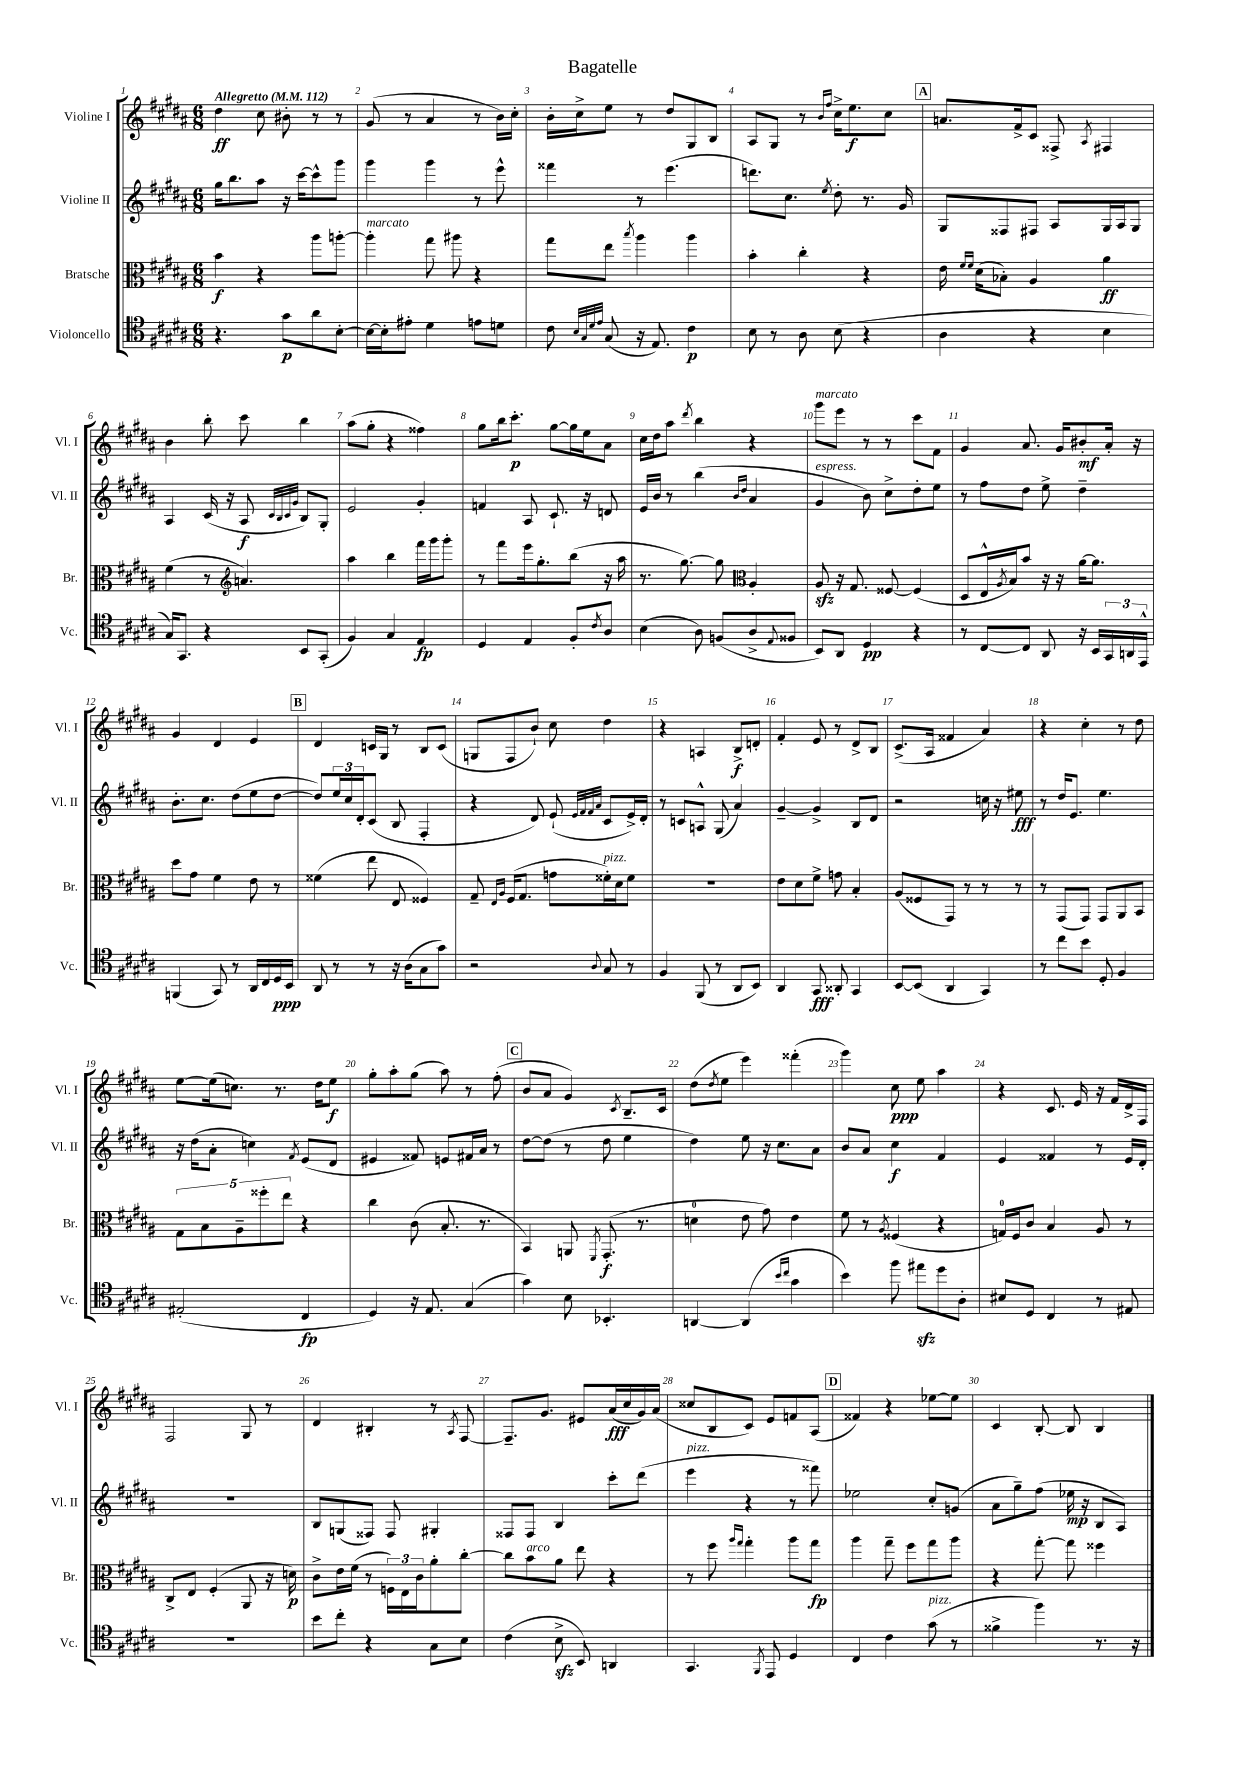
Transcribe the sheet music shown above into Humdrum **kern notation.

**kern	**kern	**kern	**kern
*staff4	*staff3	*staff2	*staff1
*clefC4	*clefC3	*clefG2	*clefG2
*k[f#c#g#d#a#]	*k[f#c#g#d#a#]	*k[f#c#g#d#a#]	*k[f#c#g#d#a#]
*M6/8	*M6/8	*M6/8	*M6/8
*MM112	*MM112	*MM112	*MM112
4.r	4b	16gg#	4dd#
.	.	8.bb	.
.	4r	8aa#	8cc#
8g#	.	16r	8b#'
.	.	[16ccc#	.
8a#	8aa#	8ccc#^^]	8r
[8B'	[8aa'	8ggg#	8r
=	=	=	=
16B_	4aa']	4ggg#	(8g#
16B']	.	.	.
8e#'	.	.	8r
4d#	8gg#	4ggg#	4a#
.	8aa#	.	.
8e	4r	8r	8r
8d	.	8eee^^	16b)
.	.	.	16cc#'
=	=	=	=
8c#	8gg#	4fff##	16b'
.	.	.	16cc#^
32qqB	.	.	.
32qqG#	.	.	.
32qqd#	.	.	.
32qqe	.	.	.
(8G#	8ee	.	8ee
.	8qbb	.	.
16r	4aa#	8r	8r
8.E)	.	.	.
.	.	(4.eee	8dd#
4c#	4aa#	.	8G#
.	.	.	8B
=	=	=	=
8B	4b'	8.ddd)	8A#
8r	.	.	8G#
.	.	8.cc#	.
8A#	4cc#'	.	8r
.	.	.	16qqb
.	.	8qee	16qqff#
(8B	.	8dd#'	16cc#^
.	.	.	8.ee
4r	4r	8.r	.
.	.	.	8cc#
.	.	16g#	.
=	=	=	=
4A#	16e	8G#	8.a
.	16qqf#	.	.
.	16qqf#	.	.
.	(16d#	.	.
.	8B-')	8F##	.
.	.	.	16f#^
4r	4A#	8F#	8c#
.	.	8A#	8F##^
.	.	.	8qA#
4B	4a#	16G#	4F#
.	.	16A#	.
.	.	8G#	.
=	=	=	=
16G#)	(4f#	4A#	4b
8.GG#	.	.	.
4r	8r	(16c#	8bb'
.	.	16r	.
*	*clefG2	*	*
.	4.a)	8A#	8ccc#
.	.	32qqc#	.
.	.	32qqB	.
.	.	32qqc#	.
.	.	32qqg#	.
8BB	.	8B)	4bb
(8GG#'	.	8G#'	.
=	=	=	=
4F#)	4aa#	2e	(8aa#
.	.	.	8gg#'
4G#	4bb	.	4r
4E	16fff#	4g#'	4ff##)
.	16ggg#	.	.
.	8ggg#'	.	.
=	=	=	=
4D#	8r	4f	8gg#
.	8fff#	.	16bb
.	.	.	8.ccc#'
4E	16eee	8A#	.
.	8.gg#'	.	.
.	.	8.c#`	[8gg#
8F#'	(8bb	.	16gg#]
.	.	16r	16ee
8qc#	.	.	.
8A#	16r	8d	8a#
.	16aa#	.	.
=	=	=	=
(4B	8.r	16e	16cc#
.	.	16b	16dd#
.	.	8r	8aa#
.	[8.gg#)	.	.
.	.	.	8qddd#
8A#)	.	(4bb	4bb
(8F	8gg#]	.	.
*	*clefC3	*	*
.	.	16qqb	.
.	.	16qqdd#	.
8A#^	4A#'	4a#	4r
8qqE	.	.	.
8F##	.	.	.
=	=	=	=
8BB)	8A#	4g#	8ggg#
8AA#	16r	.	8eee
.	8.G#	.	.
4D#	.	8b)	8r
.	[8F##	8cc#^	8r
4r	(4F##]	8dd#'	8ccc#
.	.	8ee	8f#
=	=	=	=
8r	8D#	8r	4g#
[8C#	16E^^	8ff#	.
.	8qA#	.	.
.	16B)	.	.
8C#]	8b	8dd#	8.a#
8AA#	16r	8ee^	.
.	16r	.	16g#
16r	[16a#	4dd#~	8b#'
16BB	8.a#]	.	.
24GG#	.	.	16a#'
24AA	.	.	.
.	.	.	16r
24EE^^	.	.	.
=	=	=	=
(4FF	8dd#	8.b'	4g#
.	8g#	.	.
.	.	8.cc#	.
8GG#)	4f#	.	4d#
8r	.	(8dd#	.
16AA#	8e	8ee	4e
16C#	.	.	.
16D#	8r	[8dd#	.
16BB	.	.	.
=	=	=	=
8AA#	(4f##	8dd#])	4d#
8r	.	24ee	.
.	.	24cc#	.
.	.	24d#'	.
8r	8ee	(8c#	16c
.	.	.	16G#
16r	8E	8B	8r
(16A#	.	.	.
8G#	4F##)	4F#'	8B
8g#)	.	.	(8c
=	=	=	=
2r	8G#~	4r	8G
.	16qqE	.	.
.	16qqA#	.	.
.	(16F#	.	8F#
.	8.G#	.	.
.	.	8d#)	8b`)
.	8g	(8e`	8cc#
.	.	32qqe	.
.	.	32qqf#	.
.	.	32qqf#	.
8qqA#	.	32qqa#	.
8G#	16f##')	8c#	4dd#
.	16d#	.	.
8r	8f##	16e^)	.
.	.	16d#'	.
=	=	=	=
4F#	2.r	8r	4r
.	.	8c	.
(8FF#	.	8A^^	4A
8r	.	(8G#	.
8AA#	.	4a#)	8B^
8BB)	.	.	8d'
=	=	=	=
4AA#	8e	[4g#~	4f#'
.	8d#	.	.
8GG#	8f#^	4g#^]	8e
8AA##'	8g	.	8r
4GG#	4B'	8B	8d#^
.	.	8d#	8B
=	=	=	=
[8BB	(8A#	2r	(8.c#^
(8BB]	8F##	.	.
.	.	.	16A#
4AA#	8GG#)	.	4f##
.	8r	.	.
4GG#)	8r	16cc	4a#)
.	.	16r	.
.	8r	8ee#	.
=	=	=	=
8r	8r	8r	4r
8cc#	(8GG#	16dd#	.
.	.	8.e	.
8b	8GG#)	.	4cc#'
8D#'	8GG#	4.ee	.
4F#	8AA#	.	8r
.	8BB	.	8dd#
=	=	=	=
(2E#'	10G#	16r	[8ee
.	.	(16dd#	.
.	10B	.	.
.	.	8a#'	(16ee]
.	.	.	8.cc)
.	10A#~	.	.
.	.	4cc)	.
.	10ff##'	.	.
.	.	.	8.r
.	10ee	.	.
.	.	8qf#	.
4C#	4r	(8e	.
.	.	.	16dd#
.	.	8d#	8ee
=	=	=	=
4D#)	4cc#	4e#	8gg#'
.	.	.	8aa#'
16r	(8c#	8f##)	(8gg#
8.E	.	.	.
.	8.B'	8e	8aa#)
(4G#	.	16f#	8r
.	8.r	16a#	.
.	.	8r	(8ff#'
=	=	=	=
4g#)	4BB)	[8dd#	8b
.	.	(8dd#]	8a#
8B	8AA	8r	4g#)
.	8qFF#	.	.
4.BB-'	(8.GG#'	8dd#	.
.	.	.	8qc#
.	.	4ee	8.B~
.	8.r	.	.
.	.	.	16c#
=	=	=	=
[4AA	4d	4dd#)	(8dd#
.	.	.	8qdd#
.	.	.	8ee
(4AA]	8e	8ee	4eee)
.	8g#)	16r	.
.	.	8.cc#	.
16qqb	.	.	.
16qqcc#	.	.	.
4g#	4e	.	(4fff##'
.	.	8a#	.
=	=	=	=
4b)	8f#	8b	4ggg#)
.	8r	8a#	.
.	8qA#	.	.
8ff#	(4F##	4cc#	8cc#
8ee#	.	.	8ee
8dd#	4r	4f#	4aa#
8A#'	.	.	.
=	=	=	=
8B#	16G)	4e	4r
.	16F#	.	.
8D#	8c#	.	.
4C#	4B	4f##	8.c#
.	.	.	16e
8r	8A#	8r	16r
.	.	.	16f#
8E#	8r	16e	16d#^
.	.	16d#'	16F#
=	=	=	=
2.r	8C#^	2.r	2F#
.	8E	.	.
.	(4F#'	.	.
.	8AA#	.	8G#
.	16r	.	8r
.	16d)	.	.
=	=	=	=
8b	8c#^	8B	4d#
8cc#'	16e	(8G	.
.	(16f#	.	.
4r	8r	8F##)	4B#'
.	24F)	8F##	.
.	24E	.	.
.	24c#	.	.
8G#	8a#'	4G#'	8r
.	.	.	8qA#
8B	[8cc#'	.	[8F#
=	=	=	=
(4c#	8cc#]	8F##	8.F#~]
.	8b	8F##	.
.	.	.	8.g#
8B^	8a#	4B	.
8BB)	8ee	.	8e#
4AA	4r	8ccc#'	(16a#
.	.	.	16cc#
.	.	(8ddd#	16g#)
.	.	.	(16a#
=	=	=	=
4.GG#	8r	4eee	8cc##
.	8ff#	.	8B
.	16qqaa#	.	.
.	16qqgg#	.	.
.	4gg#'	4r	8c#)
8qFF#	.	.	.
8EE	.	.	8e
4D#	8aa#	8r	8f
.	8gg#	8fff##)	(8A#
=	=	=	=
4C#	4aa#	2ee-	4f##)
4c#	8gg#~	.	4r
.	8ff#	.	.
(8g#	8gg#	8cc#'	[8ee-
8r	8aa#	(8g	8ee-]
=	=	=	=
4f##^	4r	8a#	4c#
.	.	8gg#~)	.
4ff#)	[8gg#'	(8ff#	[8B'
.	8gg#]	16ee-	8B]
.	.	16r	.
8.r	4ff##	8B	4B
.	.	8A#)	.
16r	.	.	.
==	==	==	==
*-	*-	*-	*-
